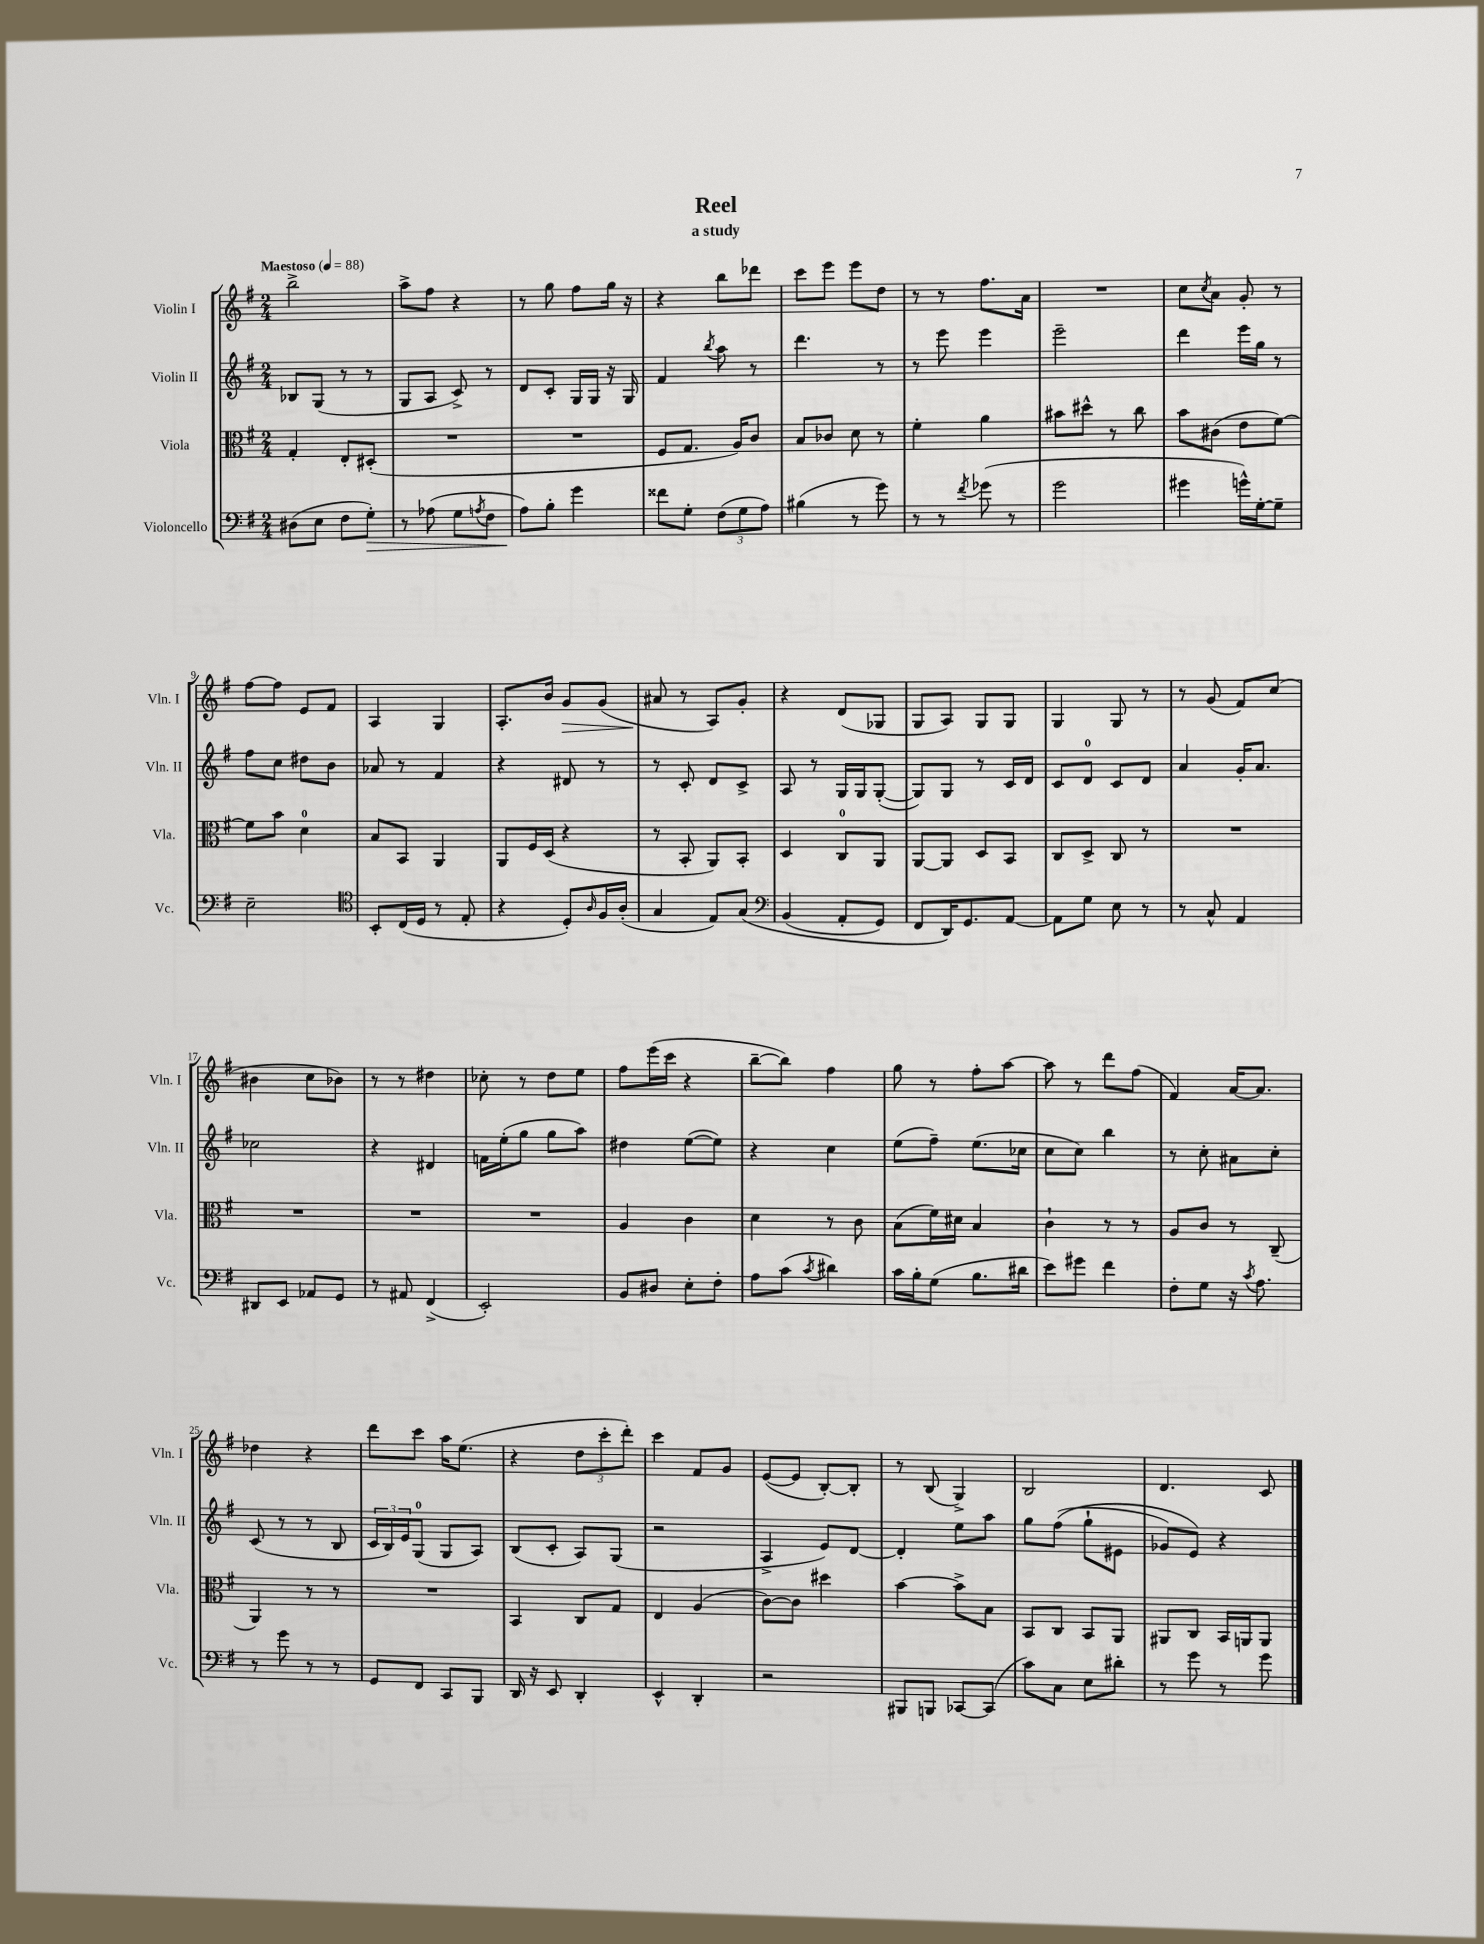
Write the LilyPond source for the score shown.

\header { title = "Reel" subtitle = "a study" }
<<
\new StaffGroup <<
\new Staff = "s0" \with { instrumentName = "Violin I" shortInstrumentName = "Vln. I" } {
    \clef treble \key g \major \numericTimeSignature \time 2/4 \tempo "Maestoso" 4 = 88
    b''2-> |
    a''8-> fis''8 r4 |
    r8 g''8 fis''8 g''16 r16 |
    r4 b''8 des'''8 |
    c'''8 e'''8 e'''8 d''8 |
    r8 r8 fis''8. a'16 |
    R2 |
    c''8 \acciaccatura { c''8 } a'8 g'8-. r8 |
    fis''8~ fis''8 e'8 fis'8 |
    a4 g4 |
    a8.-. b'16 g'8\> g'8( |
    ais'8\! r8 a8) g'8-. |
    r4 d'8( ges8 |
    g8 a8) g8 g8 |
    g4 g8 r8 |
    r8 g'8( fis'8) c''8( |
    bis'4 c''8 bes'8) |
    r8 r8 dis''4 |
    ces''8-. r8 d''8 e''8 |
    fis''8 e'''16( c'''16 r4 |
    b''8~-- b''8) fis''4 |
    g''8 r8 fis''8-. a''8~ |
    a''8 r8 d'''8 fis''8( |
    fis'4) a'16~ a'8. |
    des''4 r4 |
    d'''8 c'''8 a''16 e''8.( |
    r4 \tuplet 3/2 { d''8 c'''8-. d'''8-.) } |
    c'''4 fis'8 g'8 |
    e'8~( e'8 b8~-.) b8-. |
    r8 b8( g4->) |
    b2 |
    d'4. c'8 \bar "|." |
}
\new Staff = "s1" \with { instrumentName = "Violin II" shortInstrumentName = "Vln. II" } {
    \clef treble \key g \major \numericTimeSignature \time 2/4
    bes8 g8( r8 r8 |
    g8 a8 c'8->) r8 |
    d'8 c'8-. g16 g16 r16 g16 |
    fis'4 \acciaccatura { b''8 } a''8 r8 |
    d'''4. r8 |
    r8 e'''8 e'''4 |
    e'''2-- |
    d'''4 e'''16 g''16 r8 |
    fis''8 c''8 dis''8 b'8 |
    aes'8 r8 fis'4 |
    r4 dis'8 r8 |
    r8 c'8-. d'8 c'8-> |
    a8 r8 g16 g16 g8~-.( |
    g8) g8 r8 c'16 d'16 |
    c'8 d'8-0 c'8 d'8 |
    a'4 g'16-. a'8. |
    ces''2 |
    r4 dis'4 |
    f'16 e''16-.( g''8 g''8 a''8) |
    dis''4 e''8~( e''8) |
    r4 c''4 |
    e''8( fis''8--) e''8.( ces''16 |
    c''8 c''8) b''4 |
    r8 c''8-. ais'8 c''8-. |
    c'8( r8 r8 b8 |
    \tuplet 3/2 { c'16 b16) e'16 } g8-0( g8 a8) |
    b8( c'8-. a8) g8( |
    r2 |
    a4-> e'8) d'8~ |
    d'4-. e''8 a''8 |
    g''8 fis''8(\( g''8-! eis'8 |
    ges'8) e'8\) r4 \bar "|." |
}
\new Staff = "s2" \with { instrumentName = "Viola" shortInstrumentName = "Vla." } {
    \clef alto \key g \major \numericTimeSignature \time 2/4
    g4-. e8-. dis8-.( |
    R2 |
    R2 |
    fis8 g8. a16) c'8 |
    b8 ces'8 d'8 r8 |
    fis'4-. a'4 |
    bis'8 dis''8-^ r8 c''8 |
    b'8 cis'8( e'8 fis'8~) |
    fis'8 b'8 d'4-0 |
    b8 b,8 a,4 |
    a,8 fis16 d16( r4 |
    r8 b,8-. a,8) b,8-. |
    d4 c8-0 a,8 |
    a,8~ a,8 d8 b,8 |
    c8 d8-> c8 r8 |
    R2 |
    R2 |
    R2 |
    R2 |
    a4 c'4 |
    d'4 r8 c'8 |
    b8( fis'16) dis'16 b4 |
    c'4-! r8 r8 |
    a8 c'8 r8 c8--( |
    a,4) r8 r8 |
    R2 |
    b,4 c8 g8 |
    e4 a4( |
    c'8~) c'8 dis''4 |
    b'4~ b'8-> b8 |
    b,8 c8 b,8 a,8 |
    ais,8 c8 b,16 a,16 a,8 \bar "|." |
}
\new Staff = "s3" \with { instrumentName = "Violoncello" shortInstrumentName = "Vc." } {
    \clef bass \key g \major \numericTimeSignature \time 2/4
    dis8( e8 fis8 g8-.\>) |
    r8 aes8( g8 \acciaccatura { a8 } fis8 |
    a8\!) b8-. g'4 |
    fisis'8 g8-. \tuplet 3/2 { fis8( g8 a8) } |
    bis4( r8 g'8) |
    r8 r8 \acciaccatura { fis'8 } ges'8( r8 |
    g'2 |
    gis'4 g'16-^) g16~-. g8-- |
    e2-- |
    \clef tenor b,8-. c16( d16 r8 e8-. |
    r4 d8-.) \grace { a16 } fis16 a16-.( |
    g4 e8) g8\( |
    \clef bass b,4( a,8-. g,8) |
    fis,8 d,16\) g,8. a,8~ |
    a,8 g8 e8 r8 |
    r8 c8-^ a,4 |
    dis,8 e,8 aes,8 g,8 |
    r8 ais,8 fis,4->( |
    e,2-.) |
    b,8 dis8 e8-. fis8-. |
    a8 c'8( \acciaccatura { c'8 } dis'4) |
    c'16 b16-. g8( b8. dis'16 |
    e'8) gis'8 fis'4 |
    fis8-. g8 r16 \acciaccatura { c'8 } a8. |
    r8 g'8 r8 r8 |
    g,8 fis,8 c,8 b,,8 |
    d,16 r16 e,8 d,4-. |
    e,4-^ d,4-. |
    r2 |
    bis,,8 b,,8 ces,8~ ces,8( |
    c'8) c8 e8 dis'8-. |
    r8 g'8 r8 g'8 \bar "|." |
}
>>
>>
